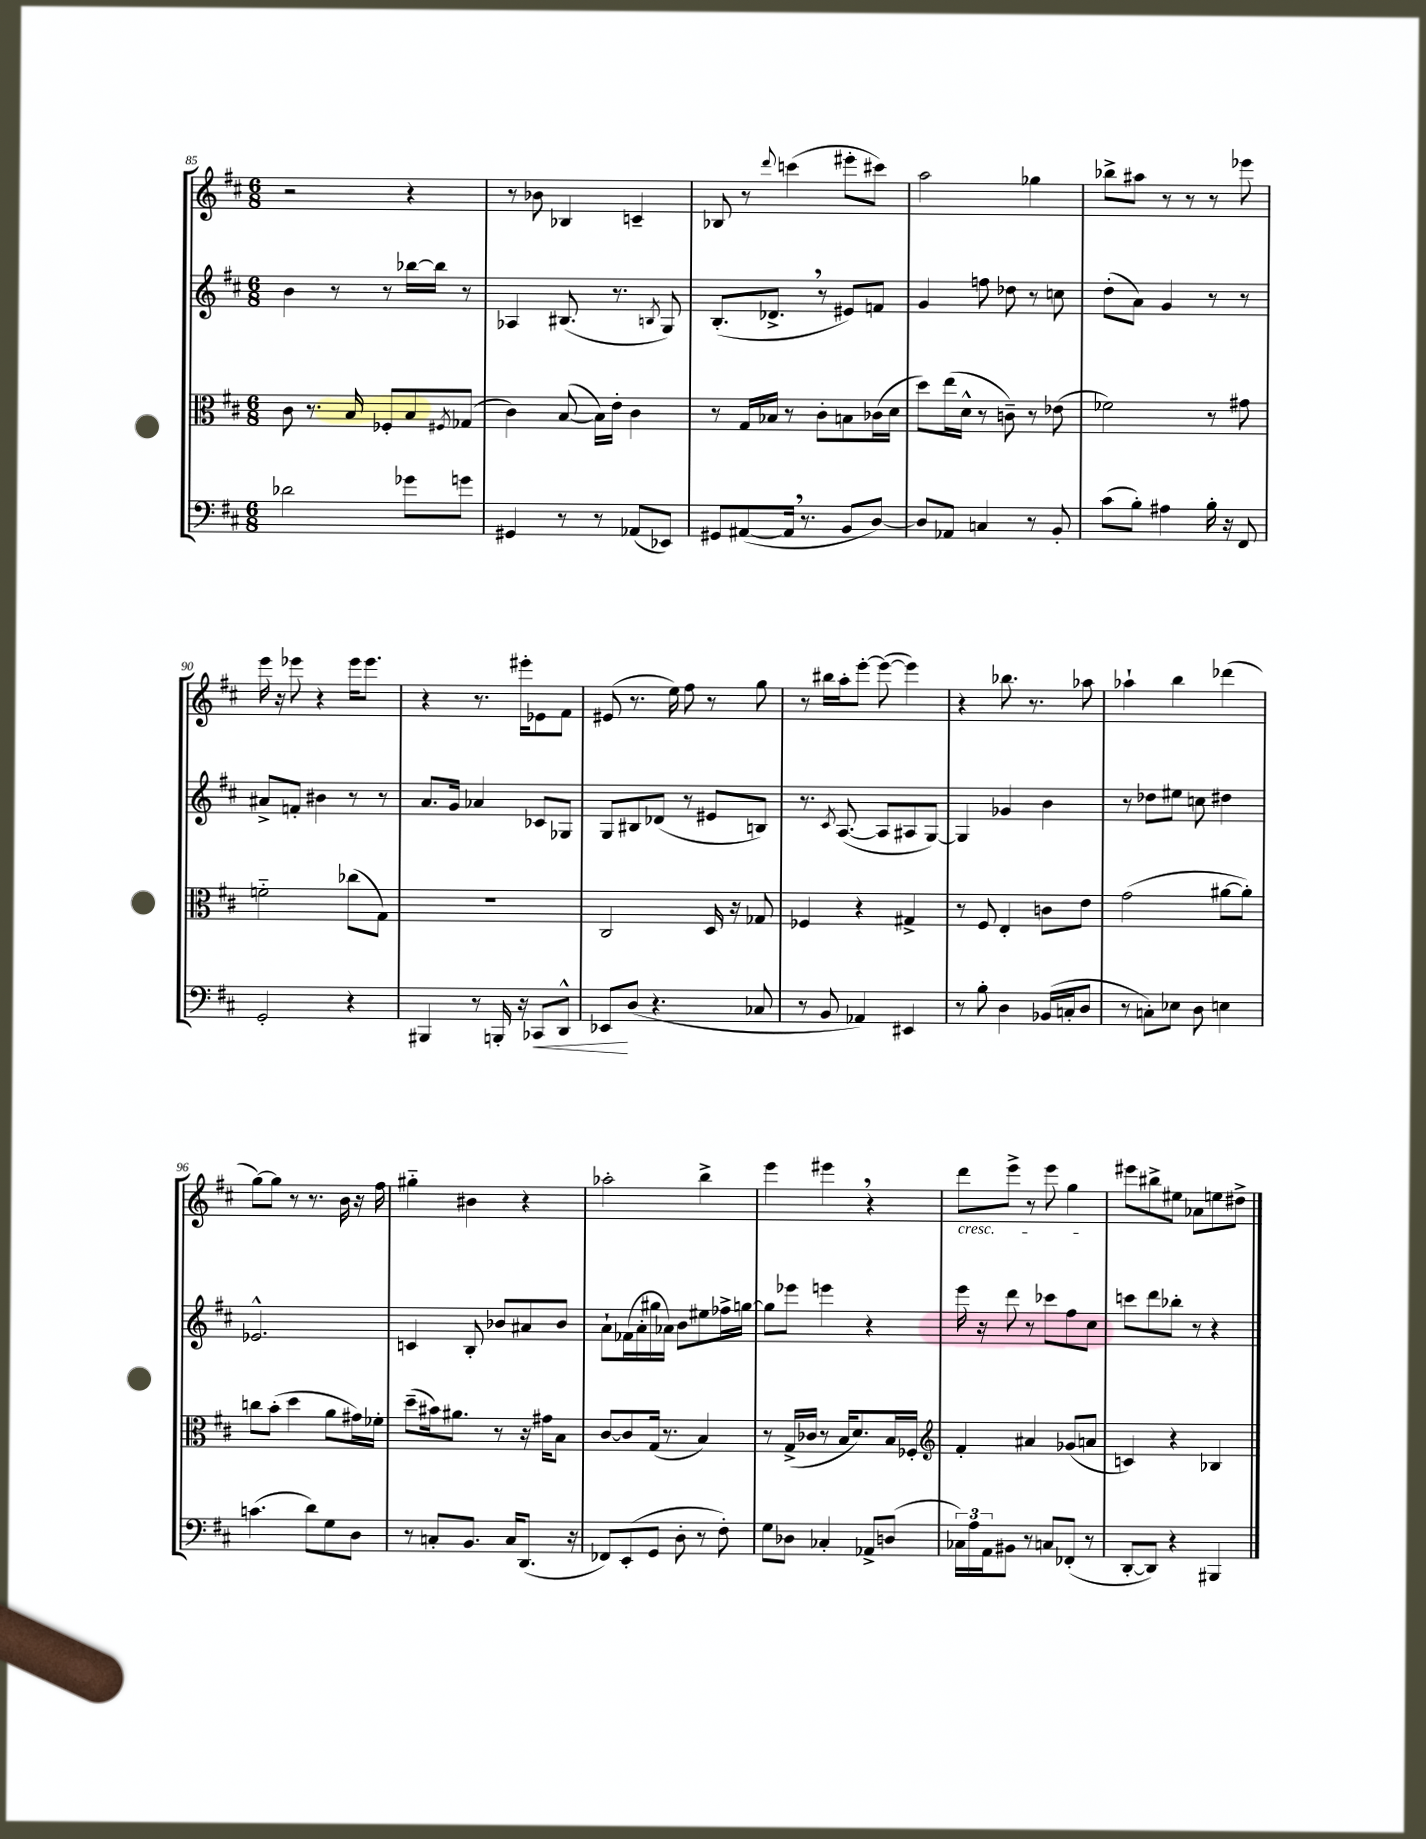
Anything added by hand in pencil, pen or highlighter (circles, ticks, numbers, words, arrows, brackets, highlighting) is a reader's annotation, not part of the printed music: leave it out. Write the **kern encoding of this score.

**kern	**dynam	**kern	**kern	**kern
*part4	*part4	*part3	*part2	*part1
*staff4	*staff4	*staff3	*staff2	*staff1
*clefF4	*	*clefC3	*clefG2	*clefG2
*k[f#c#]	*	*k[f#c#]	*k[f#c#]	*k[f#c#]
*M6/8	*	*M6/8	*M6/8	*M6/8
=85	=85	=85	=85	=85
2d-X\	.	8c#\	4b\	2r
.	.	8.r	.	.
.	.	.	8r	.
.	.	16B/	.	.
.	.	8F-X'/L	8r	.
8g-X\L	.	8B/	[16bb-X\LL	4r
.	.	.	16bb-\JJ]	.
.	.	8qF#X/	.	.
8gn\J	.	(8G-X/J	8r	.
=86	=86	=86	=86	=86
4GG#X/	.	4c#\)	4A-X/	8r
.	.	.	.	8b-X\
8r	.	([8B/	(8.B#X/	4B-X/
8r	.	16B\LL])	.	.
.	.	16e'\JJ	8.r	.
(8AA-X/L	.	4c#\	.	4cn~/
.	.	.	8qBn/	.
8EE-X/J)	.	.	8G/)	.
=87	=87	=87	=87	=87
8GG#X/L	.	8r	(8.B'/L	8B-X/
([8AA#X/	.	16G/LL	.	8r
.	.	16B-X/JJ	8.d-X^,/J	.
.	.	.	.	8qqddd/
16AA#,/Jk]	.	8r	.	(4cccn\
8.r	.	.	.	.
.	.	8c#'\L	8r	.
8BB/L	.	8Bn\	8e#X/L)	8eee#X'\L
[8D/J)	.	(16c-X\L	8fn/J	8ccc#X\J)
.	.	16d\JJ	.	.
=88	=88	=88	=88	=88
8D/L]	.	8dd\L)	4g/	2aa\
8AA-X/J	.	(16ee\L	.	.
.	.	16d^^\JJ	.	.
4Cn/	.	8r	8ffn\	.
.	.	8cn~\)	8dd-X\	.
8r	.	8r	8r	4gg-X\
8BB'/	.	(8e-X\	8ccn\	.
=89	=89	=89	=89	=89
(8c#\L	.	2f-X\)	(8dd'\L	8bb-X^\L
8B'\J)	.	.	8a\J)	8aa#X\J
4A#X\	.	.	4g/	8r
.	.	.	.	8r
16B'\	.	8r	8r	8r
16r	.	.	.	.
8FF#/	.	8g#X\	8r	8eee-X\
!!LO:LB:g=z
=90	=90	=90	=90	=90
2GG'/	.	2fn\	8a#X^/L	16eee\
.	.	.	.	16r
.	.	.	8fn'/J	8eee-X\
.	.	.	4b#X\	4r
4r	.	(8cc-X\L	8r	16eee-\KL
.	.	.	.	8.eee-\J
.	.	8G\J)	8r	.
=91	=91	=91	=91	=91
4BBB#X/	.	2.r	8.a/L	4r
.	.	.	16g/Jk	.
8r	.	.	4a-X/	8.r
16BBBn'/	.	.	.	.
16r	.	.	.	16eee#X'\KL
!	!LO:HP:b	!	!	!
8CC-X/L	<	.	8c-X/L	8e-X\
8DD^^/J	.	.	8G-X/J	8f#\J
=92	=92	=92	=92	=92
8EE-X/L	.	2C#/	8G/L	(8e#X/
(8D/J	[	.	8B#X/	8.r
4.r	.	.	(8d-X/J	.
.	.	.	.	16ee\)
.	.	.	8r	8ff#\
.	.	16D/	8e#X/L	8r
.	.	16r	.	.
8C-X/	.	8G-X/	8Bn/J)	8gg\
=93	=93	=93	=93	=93
8r	.	4F-X/	8.r	8r
8BB/	.	.	.	16bb#X\LL
.	.	.	8qc#/	.
.	.	.	([8.A/	16aa'\J
4AA-X/)	.	4r	.	[8eee'\J
.	.	.	8A/L]	(8eee\_
4EE#X/	.	4G#X^/	8A#X/	4eee\])
.	.	.	[8G/J)	.
=94	=94	=94	=94	=94
8r	.	8r	4G/]	4r
8B'\	.	8F#/	.	.
4D\	.	4E'/	4g-X/	8.bb-X\
.	.	.	.	8.r
(16BB-X/LL	.	8cn\L	4b\	.
16Cn'/J	.	.	.	.
8D/J	.	8e\J	.	8aa-X\
=95	=95	=95	=95	=95
8r	.	(2g\	8r	4aa-X`\
8Cn'\L)	.	.	8dd-X\L	.
8E-X\J	.	.	8ee#X\J	4bb\
8D\	.	.	8ccn\	.
4En\	.	[8a#X\L	4dd#X\	(4ddd-X\
.	.	8a#'\J])	.	.
!!LO:LB:g=z
=96	=96	=96	=96	=96
(4.cn\	.	8ccn\L	2.e-X^^/	[8gg\L)
.	.	(8b'\J	.	8gg\J]
.	.	4dd\	.	8r
8d\L)	.	.	.	8.r
8G\	.	8a\L	.	.
.	.	.	.	16b\
8D\J	.	16g#X\L)	.	16r
.	.	16f-X'\JJ	.	16ff#\
=97	=97	=97	=97	=97
8r	.	(8dd~\L	4cn/	4gg#X\
8Cn'/L	.	16b#X\k)	.	.
.	.	8.a#X\J	.	.
8.BB/J	.	.	8B'/	4b#X\
.	.	8r	8b-X/L	.
16C/KL	.	.	.	.
(8.DD/J	.	16r	8a#X/	4r
.	.	16g#X\KL	.	.
.	.	8B\J	8b-/J	.
16r	.	.	.	.
=98	=98	=98	=98	=98
8FF-X/L)	.	[8c#/L	8a`\L	2aa-X'\
(8EE'/	.	8c#/]	(16f-X\L	.
.	.	.	16a'\	.
8GG/J	.	(16G/Jk	16gg#X\	.
.	.	8.r	16a-X\JJ)	.
8D'\	.	.	8b\L	.
8r	.	4B/)	8ee#X\	4bb^\
8F#'\)	.	.	16ff-X^\L	.
.	.	.	[16ggn\JJ	.
=99	=99	=99	=99	=99
8G\L	.	8r	8gg\L]	4eee\
8D-X\J	.	(16G^/LL	8eee-X\J	.
.	.	16c-X/JJ	.	.
4C-X'/	.	8r	4eeen\	4eee#X,\
.	.	16B/KL	.	.
.	.	8.d/)	.	.
8AA-X^/L	.	.	4r	4r
(8Dn/J	.	16B/L	.	.
.	.	16F-X'/JJ	.	.
=100	=100	=100	=100	=100
*	*	*clefG2	*	*
!	!	!	!	!LO:TX:b:i:t=cresc.
24C-X\LL)	.	4f#'/	16eee\	8ddd\L
24A\	.	.	.	.
.	.	.	16r	.
24AA\J	.	.	.	.
8BB#X\J	.	.	8ddd\	8eee^\J
8r	.	4a#X/	8r	8r
8Cn/L	.	.	8ccc-X\L	8eee\
(8FF-X'/J	.	(8g-X/L	8ff#\	4gg\
8r	.	8an/J	8cc#\J	.
=101	=101	=101	=101	=101
[8DD'/L	.	4cn/)	8cccn\L	8eee#X\L
8DD/J])	.	.	8ddd\	8bb#X^\
4r	.	4r	8bb-X'\J	8ee#X\J
.	.	.	8r	8a-X\L
4BBB#X/	.	4B-X/	4r	8een\
.	.	.	.	8dd#X^\J
==	==	==	==	==
*-	*-	*-	*-	*-
